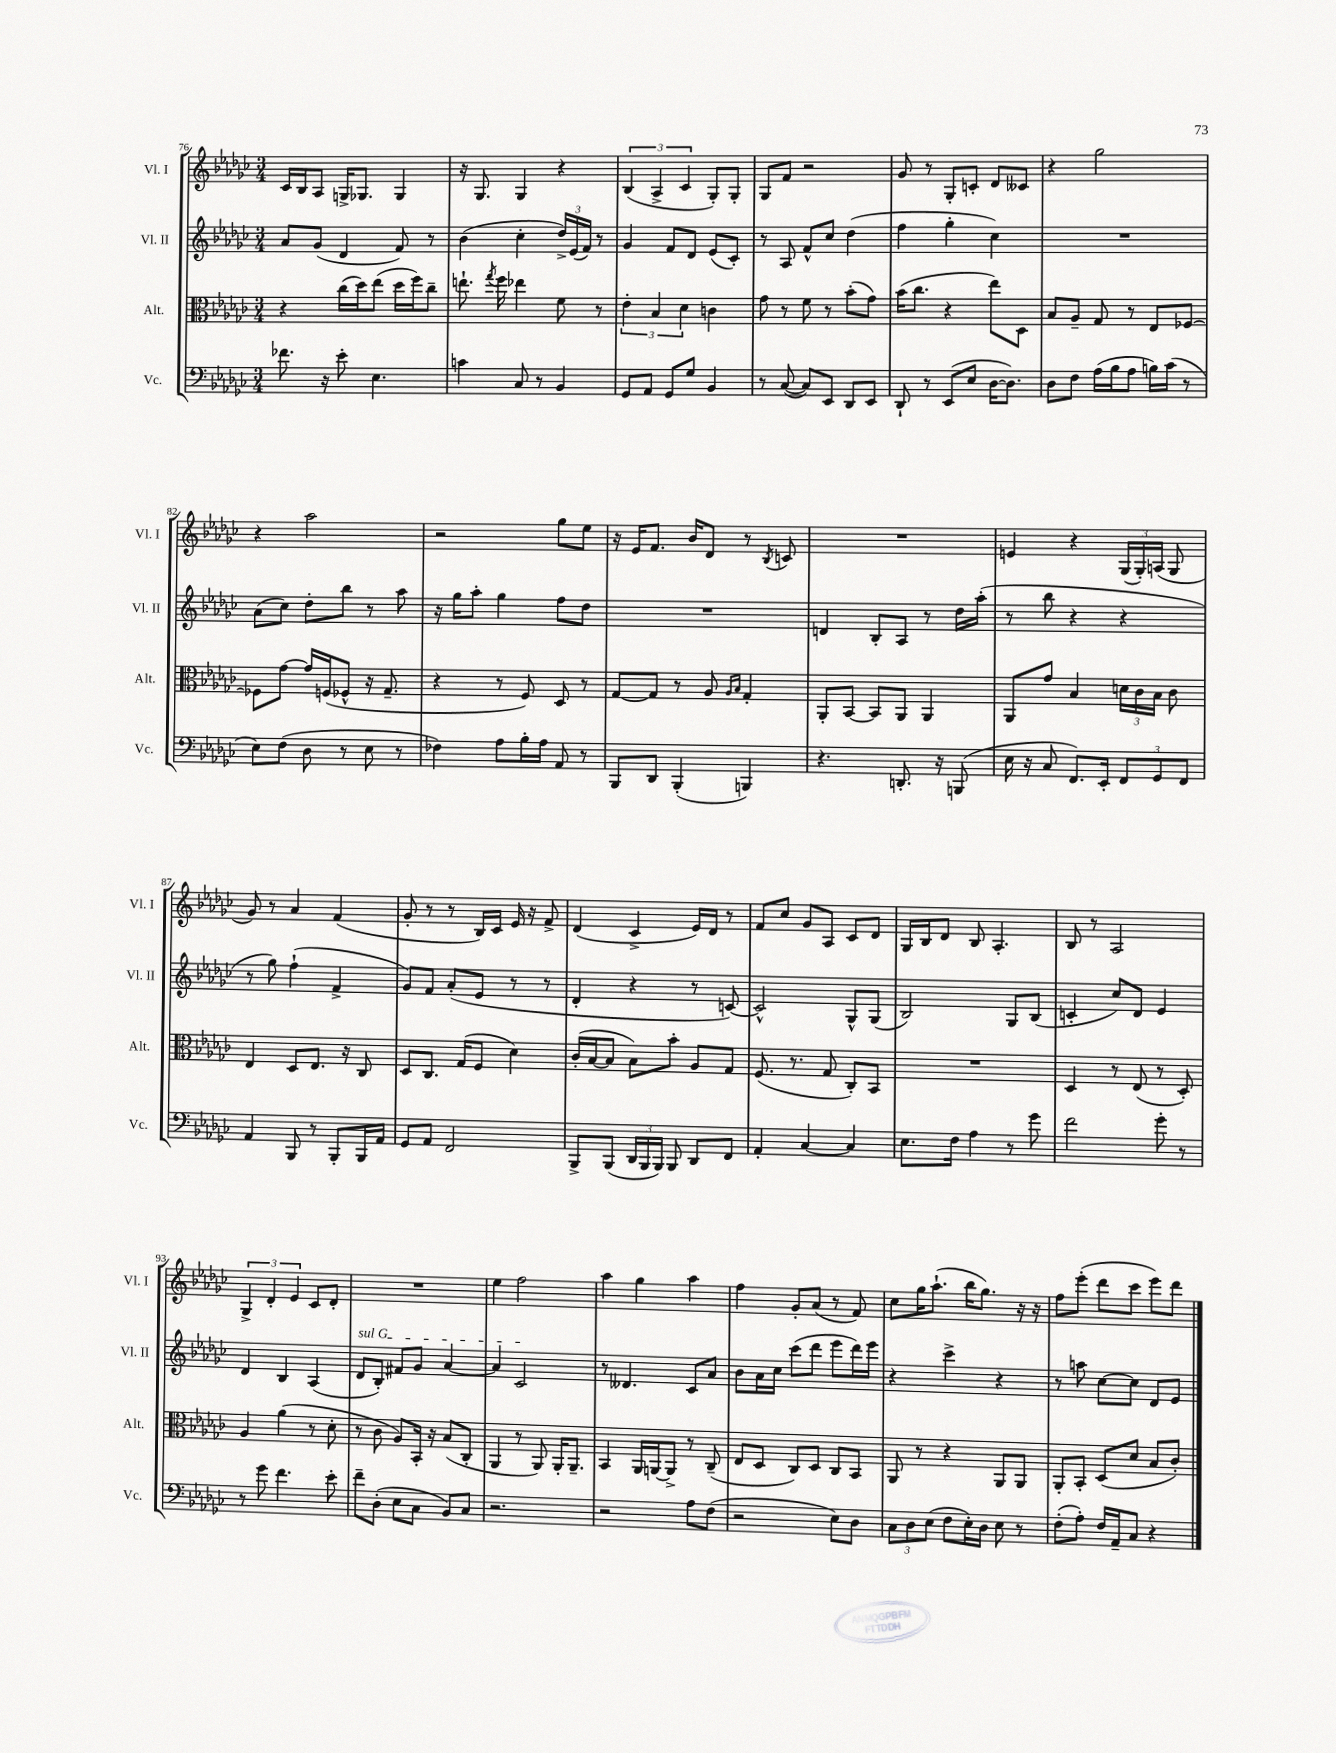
<<
\new StaffGroup <<
\new Staff = "s0" \with { instrumentName = "Vl. I" shortInstrumentName = "Vl. I" } {
    \clef treble \key ges \major \numericTimeSignature \time 3/4
    \autoBeamOff ces'16[ bes16 aes8] g16[-> ges8.] ges4 |
    r16 ges8. ges4 r4 |
    \tuplet 3/2 { bes4( aes4-> ces'4 } ges8[-.) ges8]-. |
    ges8[ f'8] r2 |
    ges'8 r8 ges8[-. c'8]-. des'8[ ceses'8] |
    r4 ges''2 |
    r4 aes''2 |
    r2 ges''8[ ees''8] |
    r16 ees'16[ f'8.] bes'16[ des'8] r8 \acciaccatura { bes8 } c'8 |
    R2. |
    e'4 r4 \tuplet 3/2 { ges16[( ges16-.) a16]( } ges8 |
    ges'8) r8 aes'4 f'4( |
    ges'8-. r8 r8 bes16[) ces'16] ees'16 r16 f'8-> |
    des'4( ces'4-> ees'16[) des'16] r8 |
    f'8[ ces''8] ges'8[ aes8] ces'8[ des'8] |
    ges16[ bes16 des'8] bes8 aes4.-. |
    bes8 r8 aes2 |
    \tuplet 3/2 { ges4-> des'4-. ees'4 } ces'8[ des'8]-. |
    R2. |
    ees''4 f''2 |
    aes''4 ges''4 aes''4 |
    f''4 ges'8[-. aes'8]( r8 f'8) |
    ces''8[ ges''16 aes''8.]-!( bes''16[ ges''8.]) r16 r16 |
    f''8[ ees'''8]-.( des'''8[ ces'''8] ees'''8[) des'''8] \bar "|." |
}
\new Staff = "s1" \with { instrumentName = "Vl. II" shortInstrumentName = "Vl. II" } {
    \clef treble \key ges \major \numericTimeSignature \time 3/4
    \autoBeamOff aes'8[ ges'8]( des'4 f'8) r8 |
    bes'4( ces''4-. \tuplet 3/2 { des''16[->) ees'16( f'16]) } r8 |
    ges'4 f'8[ des'8] ees'8[( ces'8]-.) |
    r8 aes8 f'8[-^ ces''8] des''4( |
    f''4 ges''4-. ces''4) |
    R2. |
    aes'8[( ces''8]) des''8[-. bes''8] r8 aes''8 |
    r16 ges''16[ aes''8]-. ges''4 f''8[ des''8] |
    R2. |
    d'4 bes8[-. aes8] r8 des''16[ aes''16]-.( |
    r8 bes''8 r4 r4 |
    r8 ges''8) f''4-!( f'4-> |
    ges'8[) f'8] aes'8[-.( ees'8] r8 r8 |
    des'4-. r4 r8 c'8~) |
    c'2-^ ges8[-^ ges8]( |
    bes2) ges8[ bes8]( |
    c'4-. ces''8[) des'8] ees'4 |
    des'4 bes4 aes4( |
    \once \override TextSpanner.bound-details.left.text = \markup { \italic "sul G" } des'8[\startTextSpan bes8]-.) fis'8[ ges'8] aes'4~ |
    aes'4 ces'2\stopTextSpan |
    r8 deses'4. ces'8[ aes'8] |
    bes'8[ aes'16 ces''16] ces'''8[( des'''8] ees'''8[ des'''16) ees'''16] |
    r4 ces'''4-> r4 |
    r8 a''8 ces''8[~ ces''8] des'8[ ees'8] \bar "|." |
}
\new Staff = "s2" \with { instrumentName = "Alt." shortInstrumentName = "Alt." } {
    \clef alto \key ges \major \numericTimeSignature \time 3/4
    \autoBeamOff r4 ces''16[( des''16) ees''8]( des''16[ f''16) ces''8]-- |
    e''8.-! \acciaccatura { ges''8 } f''16 ees''4 f'8 r8 |
    \tuplet 3/2 { ees'4-. bes4 des'4 } c'4 |
    ges'8 r8 f'8 r8 bes'8[-.( ges'8]) |
    bes'16[( ces''8.] r4 ees''8[) des8] |
    bes8[ aes8]-- ges8 r8 ees8[ fes8]~ |
    fes8[ ges'8]~ ges'16[ f16( fes8]-^ r16 ges8.-- |
    r4 r8 f8) des8 r8 |
    ges8[~ ges8] r8 aes8 \grace { aes16[ bes16] } ges4-. |
    aes,8[-. bes,8]~ bes,8[ aes,8] aes,4 |
    aes,8[ ges'8] bes4 \tuplet 3/2 { d'16[ ces'16 bes16] } ces'8 |
    ees4 des8[ ees8.] r16 ces8 |
    des8[ ces8.] ges16[( f8] des'4) |
    ces'16[-.( bes16~ bes8] bes8[) bes'8]-. aes8[ ges8] |
    f8.( r8. ges8 ces8[-.) bes,8] |
    R2. |
    des4 r8 ees8( r8 des8-.) |
    aes4 aes'4( r8 des'8-. |
    r8 ces'8 aes8[) bes,16]-. r16 bes8[( ces8]-. |
    aes,4 r8 aes,8) aes,16[-. aes,8.]-- |
    bes,4 aes,16[ a,16~ a,8]-> r8 ces8--( |
    ees8[ des8] ces8[) des8] ces8[ bes,8] |
    aes,8 r8 r4 aes,8[ aes,8] |
    aes,8[-. bes,8]-. des8[( des'8] bes8[ ces'8]-.) \bar "|." |
}
\new Staff = "s3" \with { instrumentName = "Vc." shortInstrumentName = "Vc." } {
    \clef bass \key ges \major \numericTimeSignature \time 3/4
    \autoBeamOff fes'8. r16 ees'8-. ees4. |
    c'4 ces8 r8 bes,4 |
    ges,8[ aes,8] ges,8[ ges8] bes,4 |
    r8 ces8~( ces8[) ees,8] des,8[ ees,8] |
    des,8-! r8 ees,8[( ees8] des16[~ des8.]) |
    des8[ f8] aes16[( bes16 aes8] b16[) ces'16]( r8 |
    ees8[) f8]( des8 r8 ees8 r8 |
    fes4) aes8[ bes16-. aes16] aes,8 r8 |
    bes,,8[ des,8] bes,,4-.( b,,4) |
    r4. d,8.-. r16 b,,8( |
    ees16 r16 ces8 f,8.[) ees,16]-. \tuplet 3/2 { f,8[ ges,8 f,8] } |
    aes,4 bes,,8 r8 bes,,8[-. bes,,16 aes,16] |
    ges,8[ aes,8] f,2 |
    bes,,8[-> bes,,8]( \tuplet 3/2 { des,16[ bes,,16 bes,,16]) } bes,,8 des,8[ f,8] |
    aes,4-. ces4~ ces4 |
    ees8.[ f16] aes4 r8 ges'8 |
    f'2 ges'8-. r8 |
    r8 ges'8 f'4. ees'8-. |
    f'8[-- des8]-.( ees8[ ces8] bes,8[) ces8] |
    r2. |
    r2 aes8[ f8]( |
    r2 ees8[) des8] |
    \tuplet 3/2 { ces8[ des8 ees8]( } f8[ ees16-.) des16] ees8 r8 |
    f8[-.( aes8]-.) f16[ aes,16-- ces8] r4 \bar "|." |
}
>>
>>
\layout { \context { \Score currentBarNumber = #76 } }
